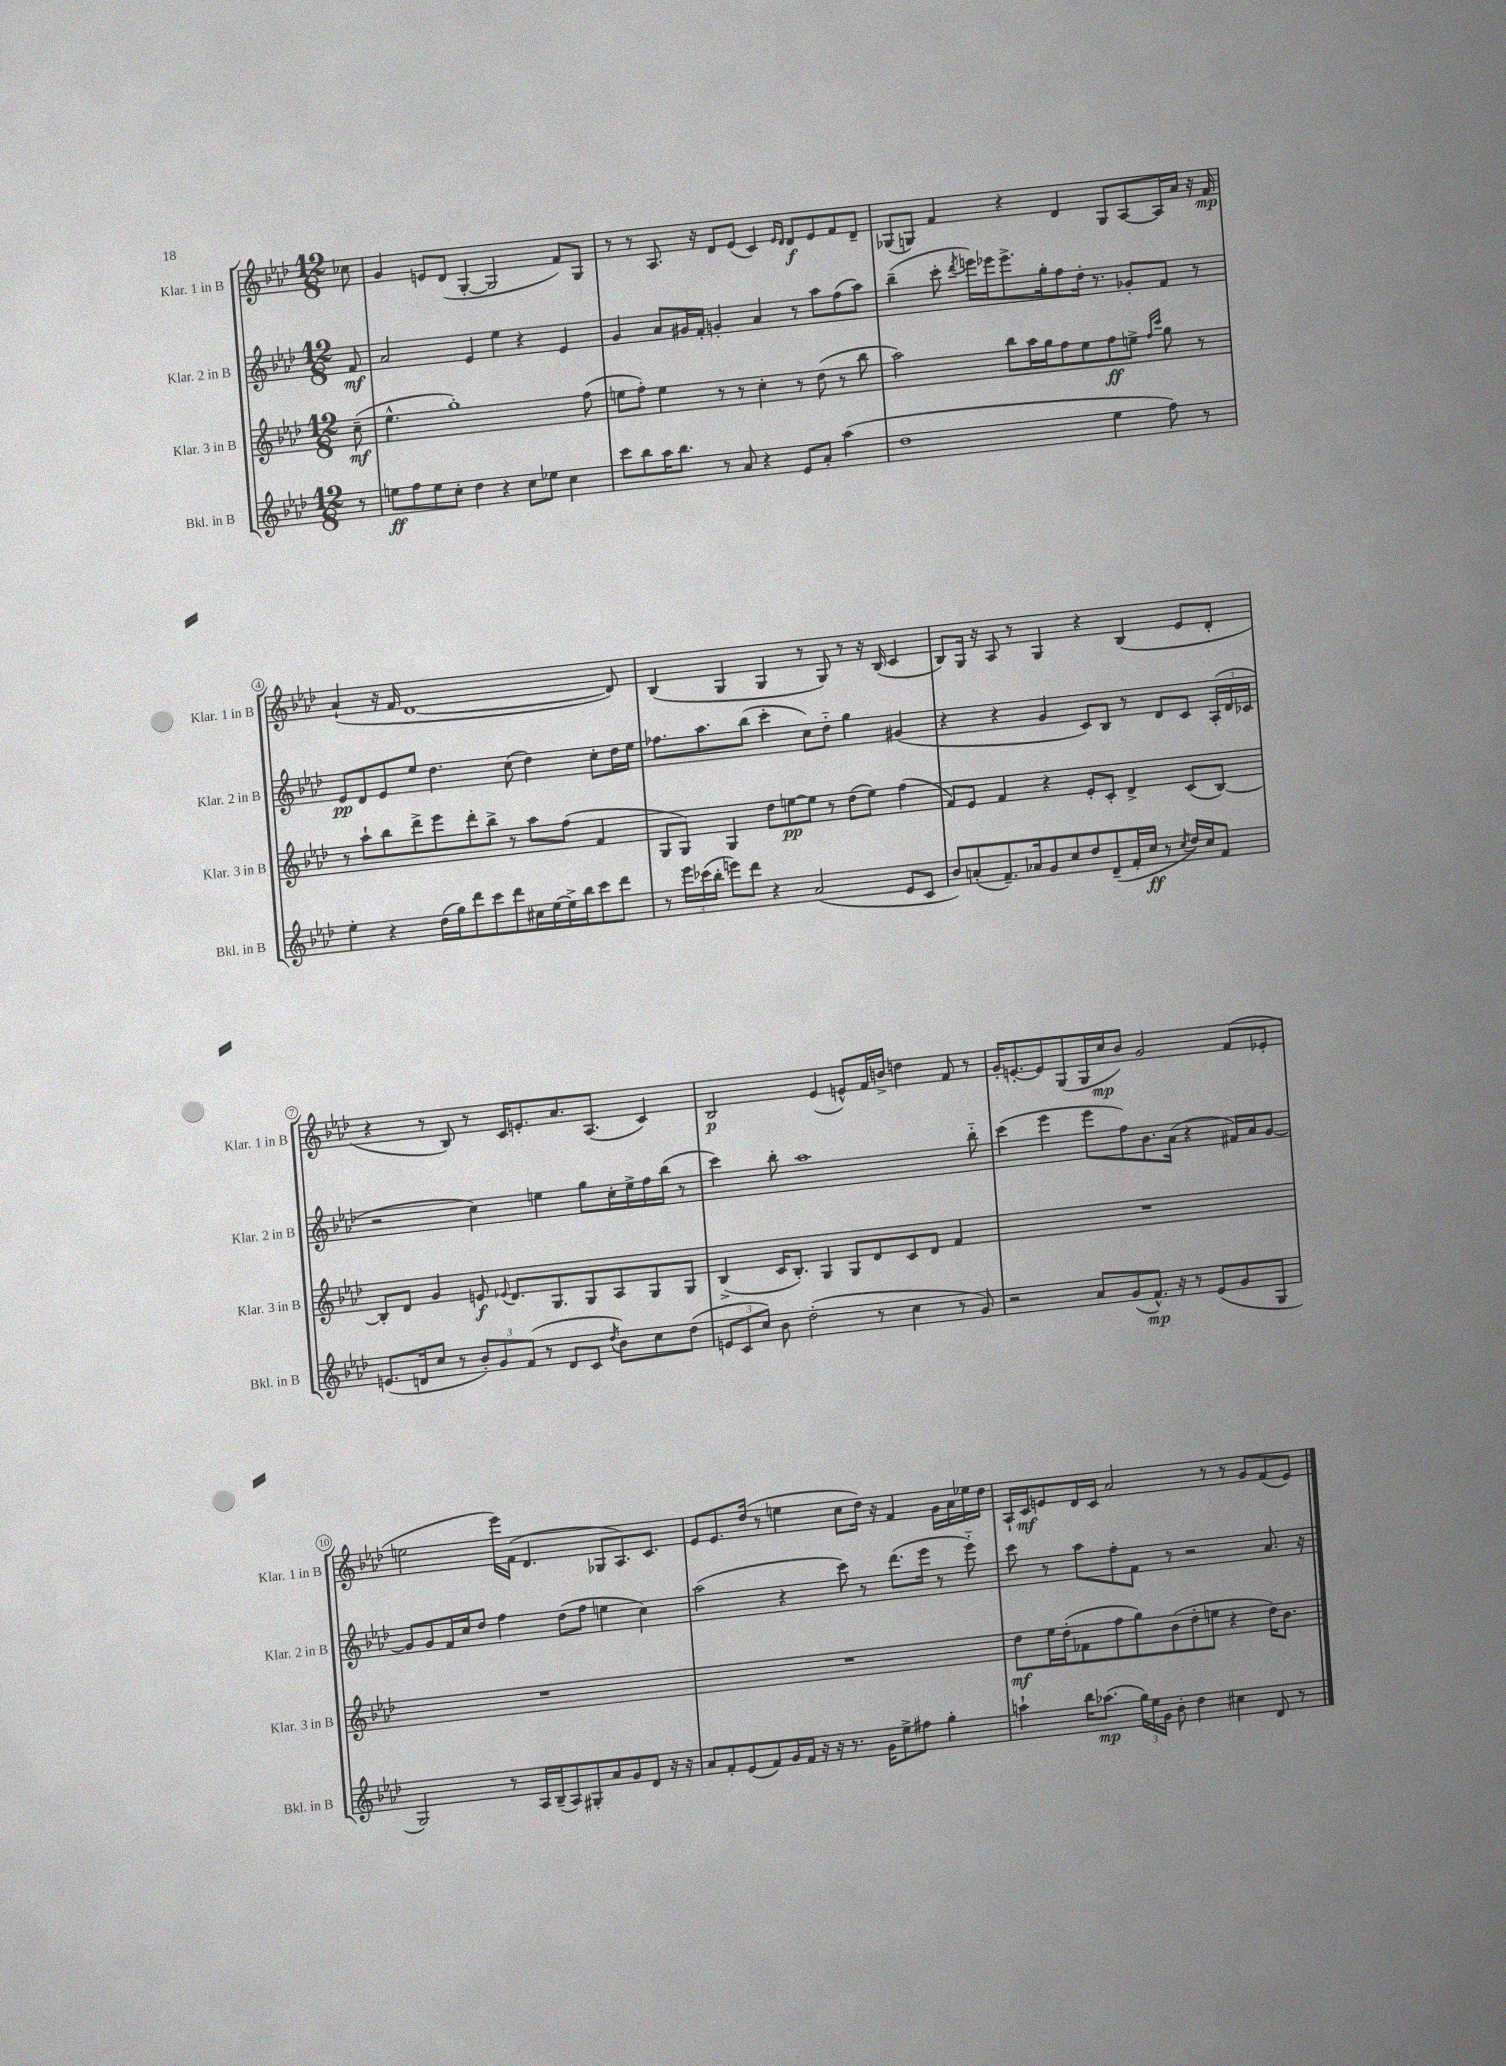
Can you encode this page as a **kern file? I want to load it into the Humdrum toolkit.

**kern	**kern	**kern	**kern
*staff4	*staff3	*staff2	*staff1
*clefG2	*clefG2	*clefG2	*clefG2
*k[b-e-a-d-]	*k[b-e-a-d-]	*k[b-e-a-d-]	*k[b-e-a-d-]
*M12/8	*M12/8	*M12/8	*M12/8
8r	(8cc~	8f	8cc-
=	=	=	=
8ee	4.ee-^^	2a-	4g
8ff	.	.	.
8ee	.	.	8e
8cc'	1gg')	.	(8d-
4dd-	.	4e-	[4G'
4r	.	4ee-	2G]
8cc	.	4r	.
8ee-	.	.	.
4cc	.	4e-	8f)
.	(8ff	.	8G
=	=	=	=
8ccc	8ee	4g	8r
8bb-	8ff')	.	8r
16aa-	4ee	8a-	8.A-
8.bb-	.	.	.
.	.	16g#	.
.	.	16f'	16r
8r	8r	4g'	8d-
8a-	8r	.	(8e-
4r	4cc'	4a-	4c)
.	.	.	16qqe-
.	.	.	16qqd-
8e-	8r	8r	8d-
8a-'	(8dd-	8aa-	8e-
(4aa-	8r	(8ff	8f
.	8bb-	8aa-)	8d-~
=	=	=	=
1dd-	2aa-)	(4bb-~	(8G-
.	.	.	8G)
.	.	8ccc'	4f
.	.	8qddd-	.
.	.	16eee)	.
.	.	16eee-	.
.	8bb-	8.eee-^	4r
.	16aa-	.	.
.	16gg	16gg'	.
.	8ff	8ff	4d-
.	8ee-	16dd-'	.
.	.	8.r	.
4ee-	8ff	.	8G
.	8ee^	8g-'	[8A-
.	16qqff	.	.
.	16qqccc	.	.
8ff)	8gg	8f	16A-]
.	.	.	16a-
8r	8r	8r	16r
.	.	.	16f
=	=	=	=
4ee-'	8r	8e-	(4a-`
.	8aa-`	8d-	.
4r	8bb-	8e-	16r
.	.	.	16f
.	8ddd-^	8ee-	[1d-
(16dd-	8eee-	4.dd-	.
16gg)	.	.	.
8ddd-	8ddd-'	.	.
8ccc	8bb-^	.	.
8ddd-	8r	(8cc	.
16cc#	8aa-	4dd-)	.
[16ee-	.	.	.
16ee-^]	(8ff	.	.
16bb-	.	.	.
8ccc	4f	8cc'	.
8ddd-	.	16dd-	8d-])
.	.	16ee-	.
=	=	=	=
8r	8G	8.ff-	(4B-
24eee-	8G)	.	.
(24ccc-	.	.	.
.	.	8.aa-	.
24bb-'	.	.	.
8eee)	4G	.	4G
8ddd-	.	(8bb-	.
4r	8dd-	4ccc'	4G
.	[8ee	.	.
(2a-	8ee]	8cc)	8r
.	8r	8dd-'~	8G)
.	(8dd-	4gg	8r
.	8ee)	.	16r
.	.	.	(16B-
8e-	(4ff	(4g#	4c
8c	.	.	.
=	=	=	=
8b-)	8f)	4r	8B-)
(8a'	8e-	.	16G
.	.	.	16r
8.f~)	4f	4r	8A-
.	.	.	8r
16a-	.	.	.
8g	4r	4g	4G
8cc	.	.	.
8dd-	8e-'	8c)	4r
(8d-~	8c'	8B-	.
16f'	4d-^	8r	(4B-
16cc	.	.	.
8r	.	8d-	.
8qcc	.	.	.
16dd-)	(8c	8c	8e-
16cc	.	.	.
8f	[8B-)	(24A-'	8d-'
.	.	24d-	.
.	.	24c-	.
=	=	=	=
(8.e	8B-']	2r	4r
.	8d-	.	.
16d	.	.	.
8cc	4g	.	8r
8r	.	.	8B-)
12b-')	8e	4cc)	8r
12g	.	.	.
.	8qqe-	.	.
.	8.d-	.	16c
(12f	.	.	.
.	.	.	8.e'
8r	.	4ee	.
.	8.G	.	.
8d	.	.	8.a-
8c	8G	8gg	.
.	.	.	(8.A-
8qdd-	.	.	.
8b-)	8A-	16cc'	.
.	.	16ee^	.
8cc	8G	16ff	4c)
.	.	(16bb-	.
(8dd-	8G	8r	.
=	=	=	=
12e	(4B-^	4ccc)	2B-
12c	.	.	.
12cc)	.	.	.
8b-	16c	8bb-'	.
.	8.B-')	.	.
(2dd-'	.	1aa-	.
.	4G	.	(4e-
.	8G	.	8e^^)
8r	8d-	.	16f
.	.	.	16b^
4cc	8c	.	4dd
.	8d-	.	.
8r	4f	.	8f
8g)	.	8bb-'~	8r
=	=	=	=
2r	1.r	(4ccc	16g'
.	.	.	[8.e'
.	.	4eee-	8e]
.	.	.	(8G
8a-	.	8eee-	16G
.	.	.	16cc
(8g	.	8ff)	8b-)
8.f^^)	.	8.b-	2g
16r	.	(16a-	.
8r	.	4r	.
(8e-	.	.	.
8g	.	16f#)	(8f
.	.	16a-	.
8G	.	[8g	8e-'
=	=	=	=
2G)	1.r	8g]	2ee
.	.	8g	.
.	.	16f	.
.	.	16cc	.
.	.	8dd-	.
8r	.	4ff	16eee-)
.	.	.	(16f
16A-	.	.	4.d-
(16B-~	.	.	.
8A-)	.	(8dd-	.
8G#'	.	8ff	.
8a-	.	4ee	8G-
8g	.	.	8.A-)
8d-	.	4cc)	.
.	.	.	8.c
16r	.	.	.
16r	.	.	.
=	=	=	=
8a-	1.r	(2aa-	8e-
8f'	.	.	8.e-
(8e-	.	.	.
.	.	.	(16dd-
8f)	.	.	8r
16g	.	4r	4ee
16f	.	.	.
16r	.	.	.
16r	.	.	.
8.r	.	8ccc)	8cc
.	.	8r	16dd-)
16g	.	.	16r
8ee-^	.	(8.ddd-	4f
8ff#	.	.	.
.	.	16eee-	.
4gg'	.	8r	16g
.	.	.	16a-
.	.	8eee-'~)	16ee-
.	.	.	16dd-
=	=	=	=
4aa`	8dd-	8ccc	16A-`
.	.	.	16c
.	16ee-	8r	8e
.	(16dd-'	.	.
16bb-	8f-	8aa-	16d-
(8.aa-	.	.	16c
.	8ff	8ff'	2a-
24gg)	8gg)	8f	.
24ee-	.	.	.
24g	.	.	.
8b-'	(8b-	8r	.
4dd-	8dd-'	2r	.
.	8ee	.	8r
4cc#	4r	.	8r
.	.	.	8g
8d-	16dd-)	8.a-	(8f
.	8.b-	.	.
8r	.	.	8e)
.	.	16r	.
==	==	==	==
*-	*-	*-	*-
